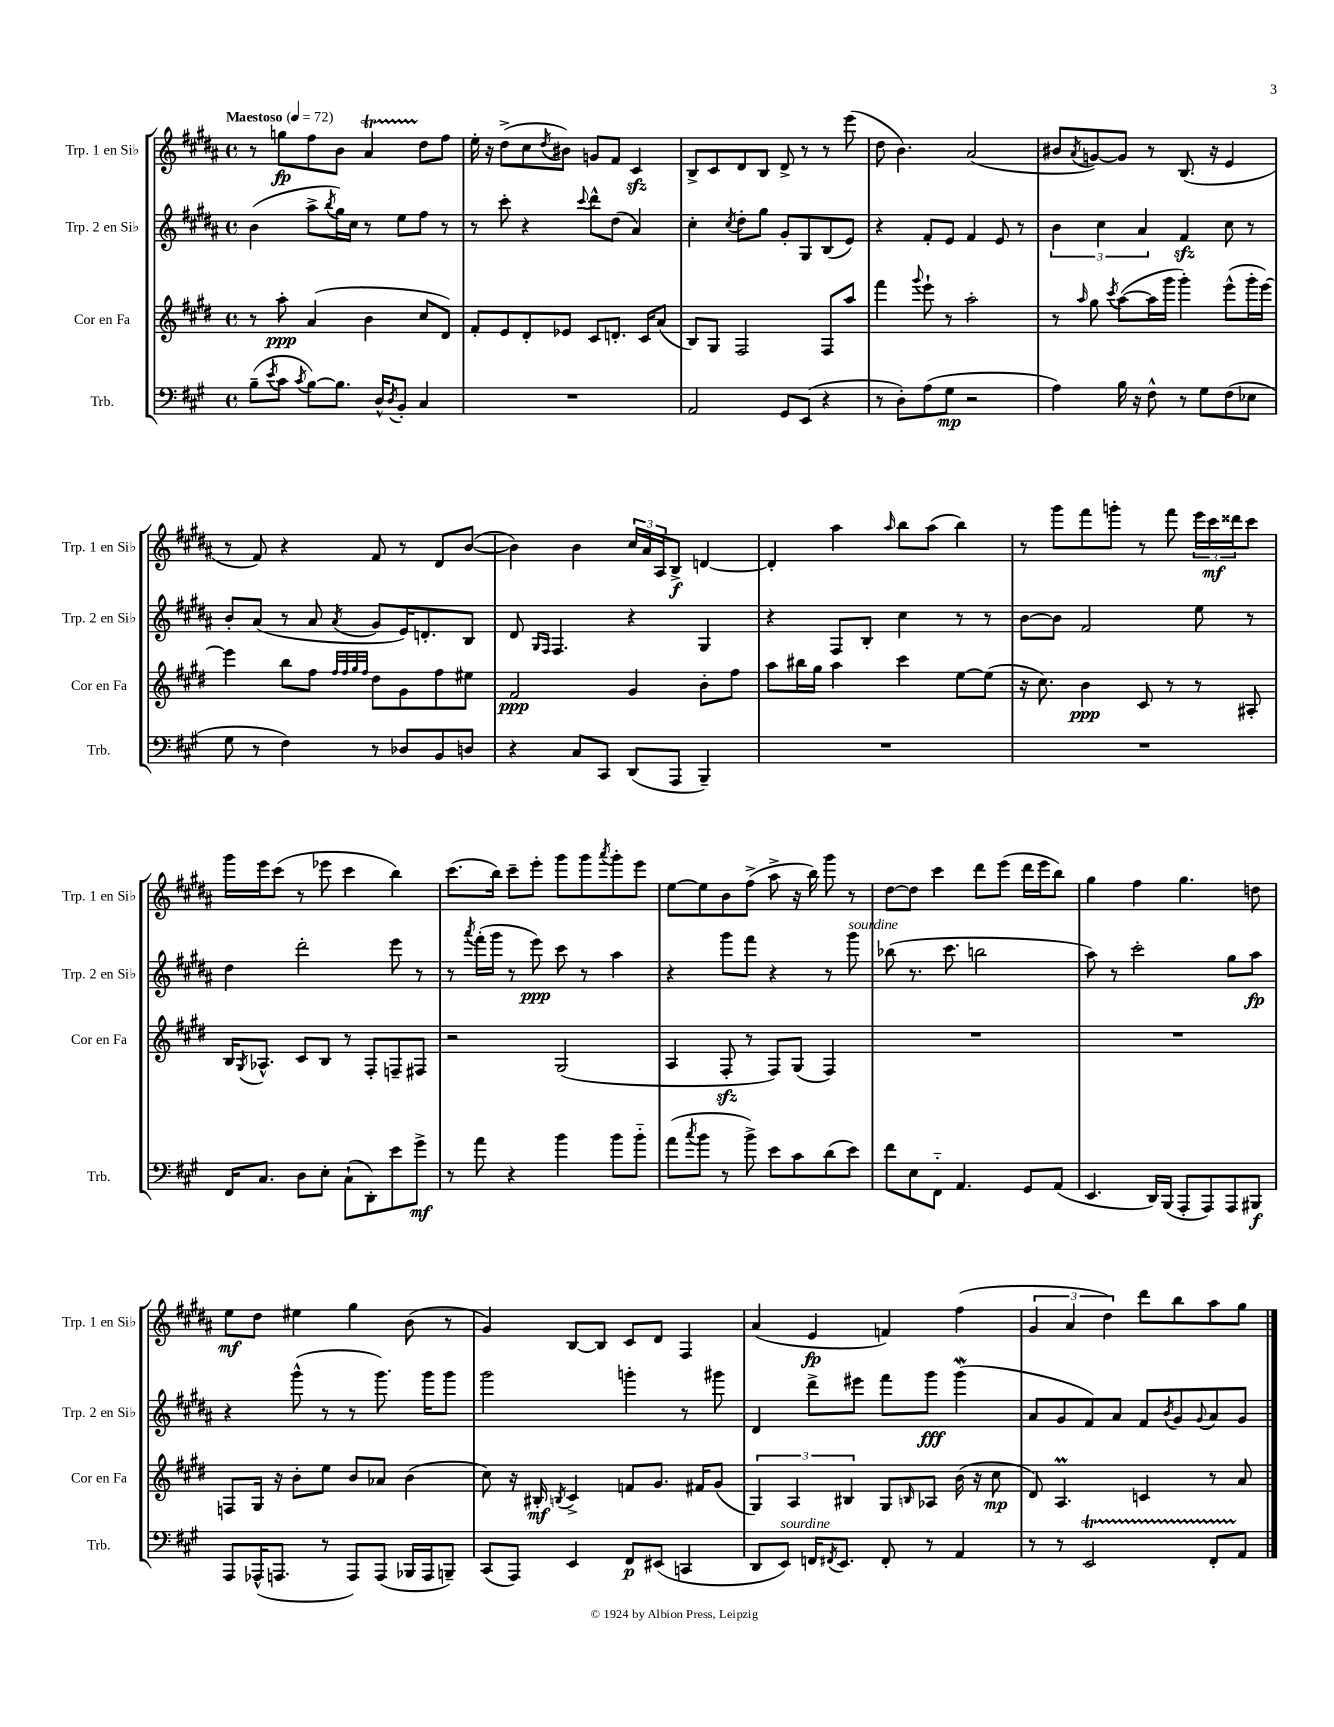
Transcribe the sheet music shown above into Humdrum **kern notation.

**kern	**kern	**kern	**kern
*staff4	*staff3	*staff2	*staff1
*clefF4	*clefG2	*clefG2	*clefG2
*k[f#c#g#]	*k[f#c#g#d#]	*k[f#c#g#d#a#]	*k[f#c#g#d#a#]
*M4/4	*M4/4	*M4/4	*M4/4
*met(c)	*met(c)	*met(c)	*met(c)
*MM72	*MM72	*MM72	*MM72
(8B~	8r	(4b	8r
8qe	.	.	.
8c#	8aa'	.	8gg
8qc#	.	.	.
[8B)	(4a	8aa#^	8ff#
.	.	8qbb	.
8.B]	.	16gg#)	8b
.	.	16cc#	.
.	4b	8r	4a#
16D^^	.	.	.
8qD	.	.	.
8BB'	.	8ee	.
4C#	8cc#	8ff#	8dd#
.	8d#)	8r	8ff#
=	=	=	=
1r	8f#'	8r	16ee'
.	.	.	16r
.	8e	8ccc#'	(8dd#^
.	8d#'	4r	8cc#
.	.	.	8qdd#
.	8e-	.	8b#)
.	.	8qqccc#	.
.	8c#	8ddd#^^	8g
.	8.d'	(8dd#	8f#
.	.	4a#)	4c#
.	16c#	.	.
.	(8a	.	.
=	=	=	=
2AA	8B)	4cc#'	8B^
.	8G#	.	8c#
.	.	8qcc#	.
.	2F#	8dd#'	8d#
.	.	8gg#	8B
8GG#	.	8g#'	8d#^
(8EE	.	8G#	8r
4r	8F#	(8B	8r
.	8aa	8e)	(8eee
=	=	=	=
8r	4fff#	4r	8dd#
8D')	.	.	4.b)
.	8qqggg#	.	.
(8A	8eee`	8f#'	.
8G#	8r	8e	.
2r	2aa'	4f#	(2a#
.	.	8e	.
.	.	8r	.
=	=	=	=
4A)	8r	6b	8b#
.	16qqaa	.	8qa#
.	8gg#	.	[8g)
.	.	6cc#	.
.	8qccc#	.	.
16B	([8aa	.	8g]
16r	.	.	.
.	.	6a#	.
8F#^^	16aa]	.	8r
.	16ggg#	.	.
8r	4ggg#')	4f#	(8.B
8G#	.	.	.
.	.	.	16r
(8F#	(8eee^^	8cc#	4e
8E-	16ggg#'	8r	.
.	[16eee)	.	.
=	=	=	=
8G#	4eee]	8b'	8r
8r	.	(8a#	8f#)
4F#)	8bb	8r	4r
.	8ff#	8a#	.
.	32qqff#	.	.
.	32qqff#	.	.
.	32qqgg#	.	.
.	32qqff#	8qa#	.
8r	8dd#	8g#	8f#
8D-	8g#	16e)	8r
.	.	8.d'	.
8BB	8ff#	.	8d#
8D	8ee#	8B	([8b
=	=	=	=
4r	2f#	8d#	4b])
.	.	16qqG#	.
.	.	16qqF#	.
.	.	4.F#	.
8C#	.	.	4b
8CC#	.	.	.
(8DD	4g#	4r	24cc#
.	.	.	24a#
.	.	.	24A#
8AAA	.	.	8B^
4BBB~)	8b'	4G#	[4d
.	8ff#	.	.
=	=	=	=
1r	8aa	4r	4d']
.	16bb#	.	.
.	16gg#	.	.
.	4aa	8F#	4aa#
.	.	8B'	.
.	.	.	16qqaa#
.	4ccc#	4cc#	8bb
.	.	.	(8aa#
.	[8ee	8r	4bb)
.	(8ee]	8r	.
=	=	=	=
1r	16r	[8b	8r
.	8.cc#)	.	.
.	.	8b]	8ggg#
.	4b	2f#	8fff#
.	.	.	8ggg'
.	8c#	.	8r
.	8r	.	8fff#
.	8r	8ee	24eee
.	.	.	24ccc#
.	.	.	24ddd##
.	8A#'	8r	8ccc#
=	=	=	=
16FF#	16B	4dd#	16ggg#
.	8qG#	.	.
8.C#	8.A-^^	.	16eee
.	.	.	(8ccc#
8D	8c#	2ddd#'	8r
8E'	8B	.	8eee-
(8C#`	8r	.	4ccc#
8DD')	8F#'	.	.
8e	8F~	8eee	4bb)
8g#^	8F#	8r	.
=	=	=	=
8r	2r	8r	(8.ccc#
.	.	8qaaa#	.
8a	.	(16fff#'	.
.	.	16ggg#	16bb)
4r	.	8r	8ccc#~
.	.	8eee)	8eee'
4b	(2G#	8ccc#	8ggg#
.	.	8r	8ggg#
.	.	.	8qaaa#
8b	.	4aa#	8ggg#'
8b'~	.	.	8eee
=	=	=	=
(8a	4A	4r	[8ee
8qcc#	.	.	.
8b	.	.	8ee]
8r	8F#'	8ggg#	8b
8b^)	8r	8fff#	(8ff#^
8e	8F#)	4r	8aa#^
8c#	(8G#	.	16r
.	.	.	16bb)
(8d	4F#)	8r	8ggg#
8e)	.	8ggg#	8r
=	=	=	=
8f#	1r	(8bb-	[8dd#
8E	.	8.r	8dd#]
8FF#'~	.	.	4ccc#
.	.	8.ccc#	.
4.AA	.	.	.
.	.	2bb	8ddd#
.	.	.	(8eee
8GG#	.	.	16ddd#
.	.	.	16eee
(8AA	.	.	8bb)
=	=	=	=
4.EE	1r	8aa#)	4gg#
.	.	8r	.
.	.	2ccc#'	4ff#
16DD)	.	.	.
(16BBB	.	.	.
8AAA'	.	.	4.gg#
8AAA)	.	.	.
8AAA	.	8gg#	.
8BBB#	.	8aa#	8dd
=	=	=	=
8AAA	8F	4r	8ee
(16AAA-^^	16G#	.	8dd#
8.AAA	16r	.	.
.	8b'	(8ggg#^^	4ee#
8r	8ee	8r	.
8AAA)	8b	8r	4gg#
(8AAA	8a-	8.ggg#)	.
16BBB-	(4b	.	(8b
16AAA	.	16ggg#	.
8BBB~)	.	8ggg#	8r
=	=	=	=
(8CC#	8cc#)	2ggg#	4g#)
8AAA)	16r	.	.
.	16B#'	.	.
.	8qB	.	.
4EE	4c#^	.	[8B
.	.	.	8B]
8FF#	8f	4ggg'	8c#
(8EE#	8.g#	.	8d#
4CC	.	8r	4F#
.	16f#	.	.
.	(8g#	8ggg#	.
=	=	=	=
8DD	6G#)	4d#	(4a#
8EE)	.	.	.
.	6A	.	.
16FF	.	8ddd#^	4e
8qFF#	.	.	.
8.EE	.	.	.
.	6B#	.	.
.	.	8eee#	.
8FF#'	8G#	8fff#	4f)
.	16qqB	.	.
8r	8A-	8ggg#	.
4AA	(16b	(4ggg#	(4ff#
.	16r	.	.
.	8cc#	.	.
=	=	=	=
8r	8d#)	8a#	6g#
8r	4.A	8g#	.
.	.	.	6a#
2EE	.	8f#)	.
.	.	.	6dd#)
.	.	8a#	.
.	4c	8f#	8ddd#
.	.	8qb	.
.	.	8g#	8bb
.	.	8qqg#	.
8FF#'	8r	8a#	8aa#
8AA	8a	8g#	8gg#
==	==	==	==
*-	*-	*-	*-
